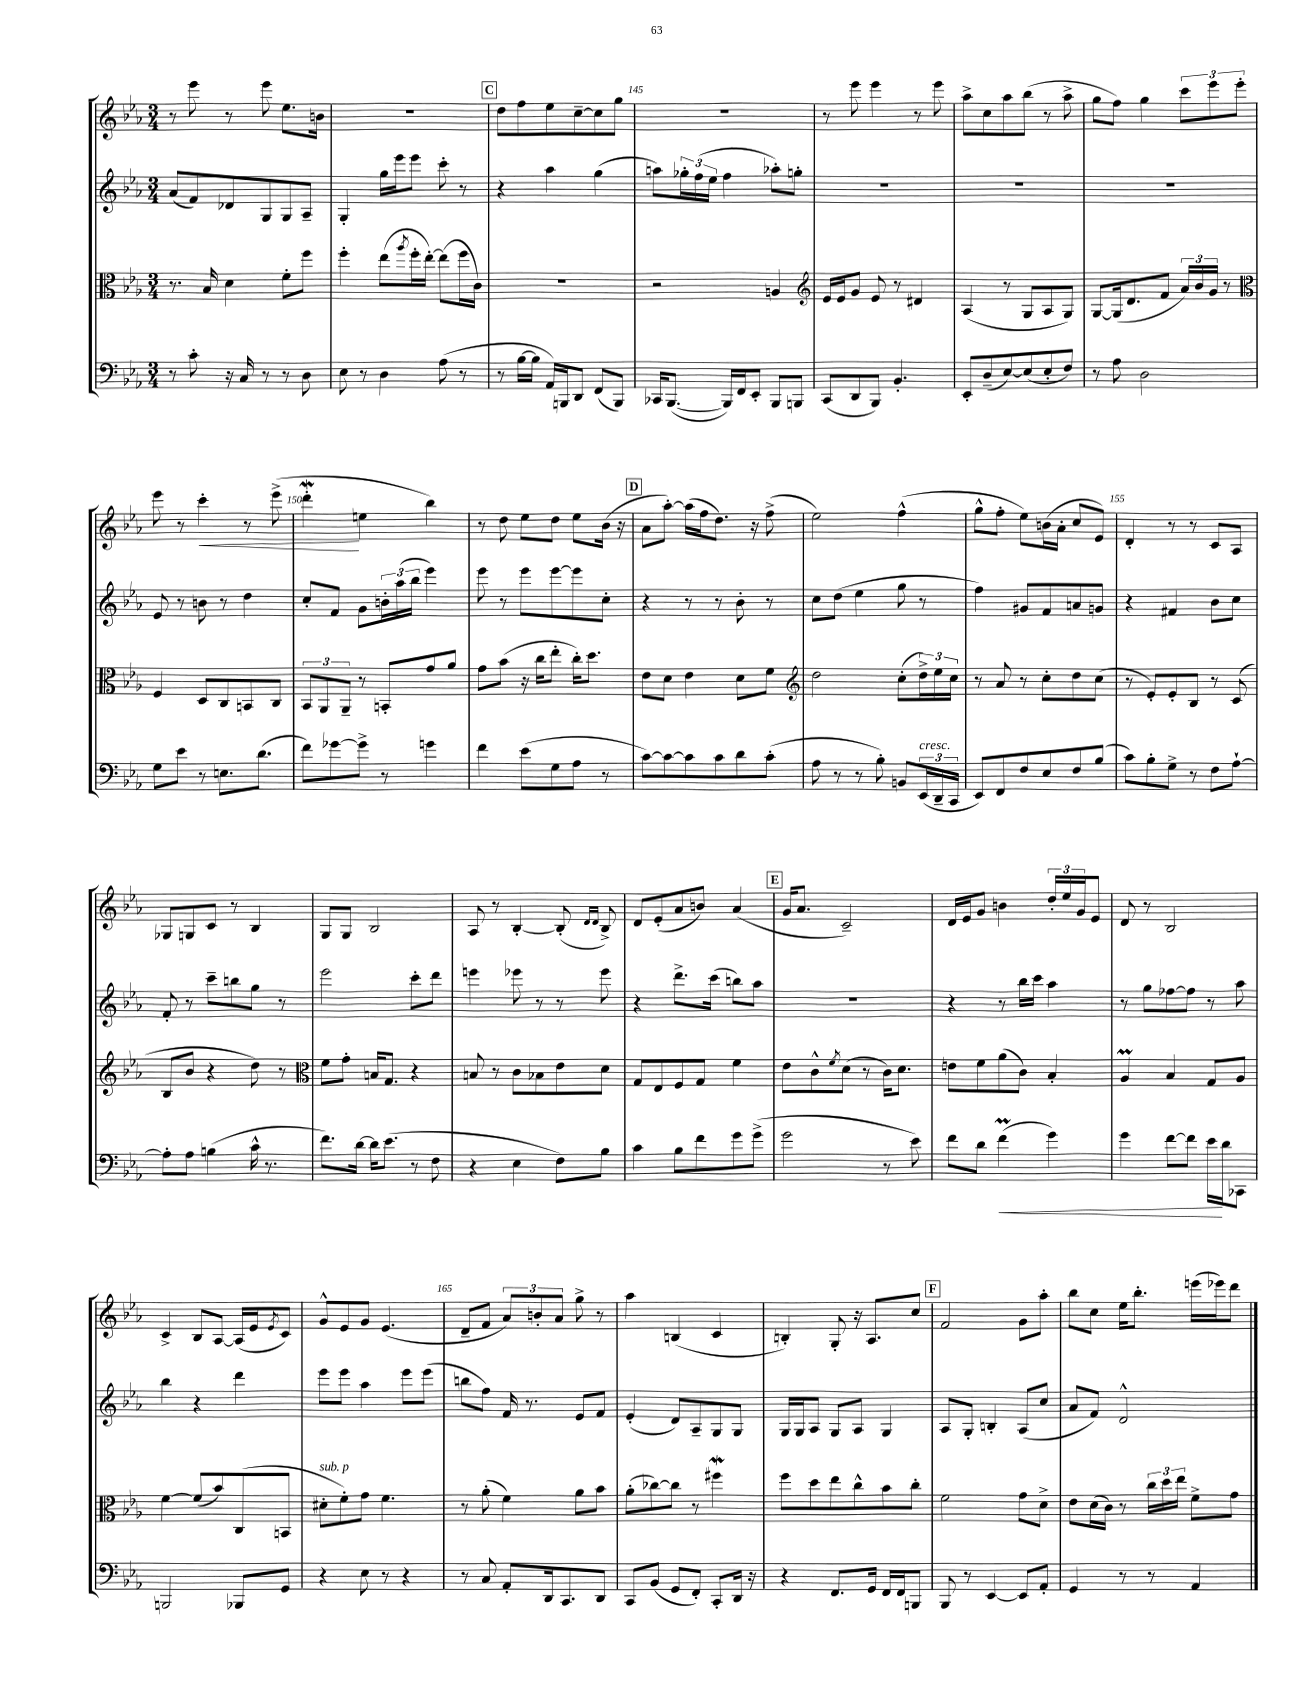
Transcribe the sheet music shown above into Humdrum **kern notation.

**kern	**dynam	**kern	**kern	**kern	**dynam
*part4	*part4	*part3	*part2	*part1	*part1
*staff4	*staff4	*staff3	*staff2	*staff1	*staff1
*clefF4	*	*clefC3	*clefG2	*clefG2	*
*k[b-e-a-]	*	*k[b-e-a-]	*k[b-e-a-]	*k[b-e-a-]	*
*M3/4	*	*M3/4	*M3/4	*M3/4	*
=142	=142	=142	=142	=142	=142
8r	.	8.r	(8a-/L	8r	.
8c'\	.	.	8f/)	8eee-\	.
.	.	16B-/	.	.	.
16r	.	4d\	8d-X/	8r	.
16C/	.	.	.	.	.
8r	.	.	8G/	8eee-\	.
8r	.	8f'\L	8G/	8.ee-\L	.
8D\	.	8ff\J	8A-~/J	.	.
.	.	.	.	16bn\Jk	.
=143	=143	=143	=143	=143	=143
8E-\	.	4ff'\	4G'/	2.r	.
8r	.	.	.	.	.
4D\	.	(8ee-\L	16gg\LL	.	.
.	.	.	16eee-\J	.	.
.	.	8qaa-/	.	.	.
.	.	16ff'\L	8eee-\J	.	.
.	.	[16ee-'\JJ)	.	.	.
(8A-\	.	(8ee-\L]	8ccc'\	.	.
8r	.	16ff\L	8r	.	.
.	.	16c\JJ)	.	.	.
!!LO:REH:place=s1:t=C
=144	=144	=144	=144	=144	=144
8r	.	2.r	4r	8dd\L	.
[16B-\LL	.	.	.	8ff\	.
16B-\JJ]	.	.	.	.	.
16AA-/LL)	.	.	4aa-\	8ee-\	.
16BBBn/J	.	.	.	.	.
8DD/J	.	.	.	[8cc~\	.
(8FF/L	.	.	(4gg\	8cc\]	.
8BBB/J)	.	.	.	8gg\J	.
=145	=145	=145	=145	=145	=145
16CC-X/KL	.	2r	8aan\L)	2.r	.
([8.BBB-/J	.	.	.	.	.
.	.	.	24gg-X'\L	.	.
.	.	.	(24ff\	.	.
.	.	.	24ee-\JJ	.	.
16BBB-/LL])	.	.	4ff\	.	.
16FF/J	.	.	.	.	.
8EE-'/J	.	.	.	.	.
8BBB-/L	.	4An/	8aa-X'\L)	.	.
8BBBn/J	.	.	8ggn'\J	.	.
=146	=146	=146	=146	=146	=146
*	*	*clefG2	*	*	*
(8CC/L	.	16e-/LL	2.r	8r	.
.	.	16e-/J	.	.	.
8DD/	.	8g/J	.	8eee-\	.
8BBB-/J)	.	8e-/	.	4eee-\	.
4.BB-'/	.	8r	.	.	.
.	.	4d#X/	.	8r	.
.	.	.	.	8eee-\	.
=147	=147	=147	=147	=147	=147
8EE-'/L	.	(4A-/	2.r	8aa-^\L	.
(8D~/	.	.	.	8cc\	.
[8E-/)	.	8r	.	8aa-\	.
(8E-/]	.	8G/L	.	(8bb-\J	.
8E-'/	.	8A-/	.	8r	.
8F/J)	.	8G/J)	.	8aa-^\	.
=148	=148	=148	=148	=148	=148
8r	.	[8G/L	2.r	8gg\L	.
8A-\	.	(16G/k]	.	8ff\J)	.
.	.	8.d/	.	.	.
2D\	.	.	.	4gg\	.
.	.	8f/J	.	.	.
.	.	24a-/LL)	.	12ccc\L	.
.	.	24b-/	.	.	.
.	.	24g/JJ	.	12eee-\	.
.	.	8r	.	.	.
.	.	.	.	12eee-'\J	.
!!LO:LB:g=z
=149	=149	=149	=149	=149	=149
*	*	*clefC3	*	*	*
8G\L	.	4F/	8e-/	8eee-\	.
8e-\J	.	.	8r	8r	.
!	!	!	!	!	!LO:HP:b
8r	.	8D/L	8bn\	4ccc'\	<
8.En\L	.	8C/	8r	.	.
.	.	8BBn/	4dd\	8r	.
(8.d\J	.	.	.	.	.
.	.	8C/J	.	(8eee-^\	.
=150	=150	=150	=150	=150	=150
8f\L)	.	12BB-/L	8cc'/L	4dddW'\	.
.	.	12AA-/	.	.	.
[8g-X\	.	.	8f/J	.	.
.	.	12AA-~/J	.	.	.
8g-^\J]	.	8r	8g\L	4een\	[
8r	.	8BBn'/L	24bn'\L	.	.
.	.	.	(24aa-\	.	.
.	.	.	24bb-\JJ	.	.
4gn\	.	8g/	4eee-\)	4bb-\)	.
.	.	8a-/J	.	.	.
=151	=151	=151	=151	=151	=151
4f\	.	8g\L	8eee-\	8r	.
.	.	(8b-\J	8r	8dd\	.
(8e-\L	.	16r	8eee-\L	8ee-\L	.
.	.	16cc\KL	.	.	.
8G\	.	8ee-'\J	[8eee-\	8dd\J	.
8A-\J	.	16cc'\KL)	8eee-\]	8ee-\L	.
.	.	8.dd\J	.	.	.
8r	.	.	8cc'\J	(16b-\Jk	.
.	.	.	.	16r	.
!!LO:REH:place=s1:t=D
=152	=152	=152	=152	=152	=152
[8c\L)	.	8e-\L	4r	8a-\L	.
8c\_	.	8d\J	.	[8aa-'\J)	.
8c\]	.	4e-\	8r	(16aa-\LL]	.
.	.	.	.	16ff\J	.
8c\	.	.	8r	8.dd\J)	.
8d\	.	8d\L	8b-'\	.	.
.	.	.	.	16r	.
(8c'\J	.	8f\J	8r	(8ff^\	.
=153	=153	=153	=153	=153	=153
*	*	*clefG2	*	*	*
8A-\	.	2dd\	8cc\L	2ee-\)	.
8r	.	.	(8dd\J	.	.
8r	.	.	4ee-\	.	.
8B-'\)	.	.	.	.	.
8BBn/L	.	(8cc'\L	8gg\	(4ff^^\	.
!LO:TX:a:i:t=cresc.	!	!	!	!	!
(24EE-/L	.	24dd^\L)	8r	.	.
24DD~/	.	24ee-\	.	.	.
24CC/JJ	.	24cc\JJ	.	.	.
=154	=154	=154	=154	=154	=154
8EE-/L)	.	8r	4ff\)	8gg^^\L	.
8FF/	.	8a-/	.	8ff'\J	.
8F/	.	8r	8g#X/L	8ee-\L)	.
8E-/	.	8cc'\L	8f/	(16bn\L	.
.	.	.	.	16a-'\JJ	.
8F/	.	8dd\	8an/	8cc/L	.
(8B-/J	.	(8cc\J	8gn/J	8e-/J)	.
=155	=155	=155	=155	=155	=155
8c\L)	.	8r	4r	4d'/	.
8B-'\	.	8e-'/L)	.	.	.
8G^\J	.	8e-'/	4f#X/	8r	.
8r	.	8B-/J	.	8r	.
8F\L	.	8r	8b-\L	8c/L	.
[8A-`\J	.	(8c/	8cc\J	8A-/J	.
!!LO:LB:g=z
=156	=156	=156	=156	=156	=156
8A-'\L]	.	8B-/L	8f'/	8G-X/L	.
8A-\J	.	8b-/J	8r	8Gn/	.
(4Bn\	.	4r	8ccc~\L	8c/J	.
.	.	.	8bbn\	8r	.
16c^^\	.	8dd\)	8gg\J	4B-/	.
8.r	.	.	.	.	.
.	.	8r	8r	.	.
=157	=157	=157	=157	=157	=157
*	*	*clefC3	*	*	*
8.f\L)	.	8f\L	2eee-\	8G/L	.
.	.	8g'\J	.	8G/J	.
[16d\Jk	.	.	.	.	.
16d\KL]	.	16Bn/KL	.	2B-/	.
(8.e-\J	.	8.G/J	.	.	.
8r	.	4r	8ccc'\L	.	.
8F\	.	.	8ddd\J	.	.
=158	=158	=158	=158	=158	=158
4r	.	8Bn/	4eeen\	8A-/	.
.	.	8r	.	8r	.
4E-\	.	8c\L	8eee-X\	[4B-'/	.
.	.	8B-X\	8r	.	.
8F\L)	.	8e-\	8r	(8B-'/]	.
.	.	.	.	16qqd/LL	.
.	.	.	.	16qqd/JJ	.
8B-\J	.	8d\J	8eee-\	8B-^/)	.
=159	=159	=159	=159	=159	=159
4c\	.	8G/L	4r	8d/L	.
.	.	8E-/	.	(8e-'/	.
8B-\L	.	8F/	8.ddd^\L	8a-/	.
8f\	.	8G/J	.	8bn/J)	.
.	.	.	(16ccc\Jk	.	.
8g\	.	4f\	8bbn\L)	(4a-/	.
(8g^\J	.	.	8aa-\J	.	.
!!LO:REH:place=s1:t=E
=160	=160	=160	=160	=160	=160
2g\	.	8e-\L	2.r	16g/KL	.
.	.	.	.	8.a-/J	.
.	.	8c^^\	.	.	.
.	.	8qf/	.	.	.
.	.	(8d\J	.	2c~/)	.
.	.	8r	.	.	.
8r	.	16c\KL)	.	.	.
.	.	8.d\J	.	.	.
8e-\)	.	.	.	.	.
=161	=161	=161	=161	=161	=161
8f\L	.	8en\L	4r	16d/LL	.
.	.	.	.	16e-/J	.
8d\J	.	8f\	.	8g/J	.
!	!LO:HP:b	!	!	!	!
(4fM\	<	(8a-\	8r	4bn\	.
.	.	8c\J)	16bb-\LL	.	.
.	.	.	16ccc\JJ	.	.
4g\)	.	4B-'/	4aa-\	24dd'/LL	.
.	.	.	.	24ee-/	.
.	.	.	.	24g/J	.
.	.	.	.	8e-/J	.
=162	=162	=162	=162	=162	=162
4g\	.	4A-M/	8r	8d/	.
.	.	.	8gg\L	8r	.
[8f\L	.	4B-/	[8ff-X\	2B-/	.
8f\J]	.	.	8ff-\J]	.	.
16e-\LL	.	8G/L	8r	.	.
16d\J	[	.	.	.	.
8CC-X\J	.	8A-/J	8aa-\	.	.
!!LO:LB:g=z
=163	=163	=163	=163	=163	=163
2BBBn/	.	[4f\	4bb-\	4c^/	.
.	.	(8f/L]	4r	8B-/L	.
.	.	8b-/)	.	[8A-/J	.
8BBB-X/L	.	(8C/	4ddd\	(16A-/LL]	.
.	.	.	.	16e-/J	.
.	.	.	.	8qe-/	.
8GG/J	.	8BBn/J	.	8c/J)	.
=164	=164	=164	=164	=164	=164
!	!	!LO:TX:a:i:t=sub. p	!	!	!
4r	.	8d#X'\L	8eee-\L	8g^^/L	.
.	.	8f'\)	8eee-\J	8e-/	.
8E-\	.	8g\J	4aa-\	8g/J	.
8r	.	4.f\	.	(4.e-/	.
4r	.	.	8eee-\L	.	.
.	.	.	(8eee-\J	.	.
=165	=165	=165	=165	=165	=165
8r	.	8r	8bbn\L	8d~/L	.
8C/	.	(8a-'\	8ff\J)	8f/J	.
8AA-'/L	.	4f\)	16f/	12a-/L)	.
.	.	.	8.r	.	.
.	.	.	.	12bn'/	.
16DD/k	.	.	.	.	.
.	.	.	.	12a-/J	.
8.CC/	.	.	.	.	.
.	.	8a-\L	8e-/L	8gg^\	.
8DD/J	.	8b-\J	8f/J	8r	.
=166	=166	=166	=166	=166	=166
8CC/L	.	(8a-'\L	(4e-'/	4aa-\	.
(8BB-/J	.	[8cc-X\)	.	.	.
8GG/L	.	8cc-\J]	8d/L)	(4Bn/	.
8FF'/J)	.	8r	8A-~/	.	.
8CC'/L	.	4ff#XW\	8G/	4c/	.
16DD/Jk	.	.	8G/J	.	.
16r	.	.	.	.	.
=167	=167	=167	=167	=167	=167
4r	.	8ff\L	16G/LL	4Bn'/)	.
.	.	.	16G/J	.	.
.	.	8dd\	8A-/J	.	.
8.FF/L	.	8ee-\	8G/L	8G'/	.
.	.	8cc^^\	8A-/J	16r	.
16GG/Jk	.	.	.	8.A-/L	.
16FF/LL	.	8b-\	4G/	.	.
16FF/J	.	.	.	.	.
8BBBn/J	.	8cc'\J	.	8cc/J	.
!!LO:REH:place=s1:t=F
=168	=168	=168	=168	=168	=168
8BBB-/	.	2f\	8A-/L	2f/	.
8r	.	.	8G'/J	.	.
[4EE-/	.	.	4Bn'/	.	.
8EE-/L]	.	8g\L	(8A-/L	8g\L	.
8AA-'/J	.	8d^\J	8cc/J	8aa-'\J	.
=169	=169	=169	=169	=169	=169
4GG/	.	8e-\L	8a-/L	8bb-\L	.
.	.	(16d\L	8f/J)	8cc\J	.
.	.	16c\JJ)	.	.	.
8r	.	8r	2d^^/	16ee-\KL	.
.	.	.	.	8.bb-'\J	.
8r	.	24cc\LL	.	.	.
.	.	24dd\	.	.	.
.	.	24ee-\JJ	.	.	.
4AA-/	.	8f^\L	.	(16eeen\LL	.
.	.	.	.	16eee-X\J)	.
.	.	8g\J	.	8ddd\J	.
==	==	==	==	==	==
*-	*-	*-	*-	*-	*-
